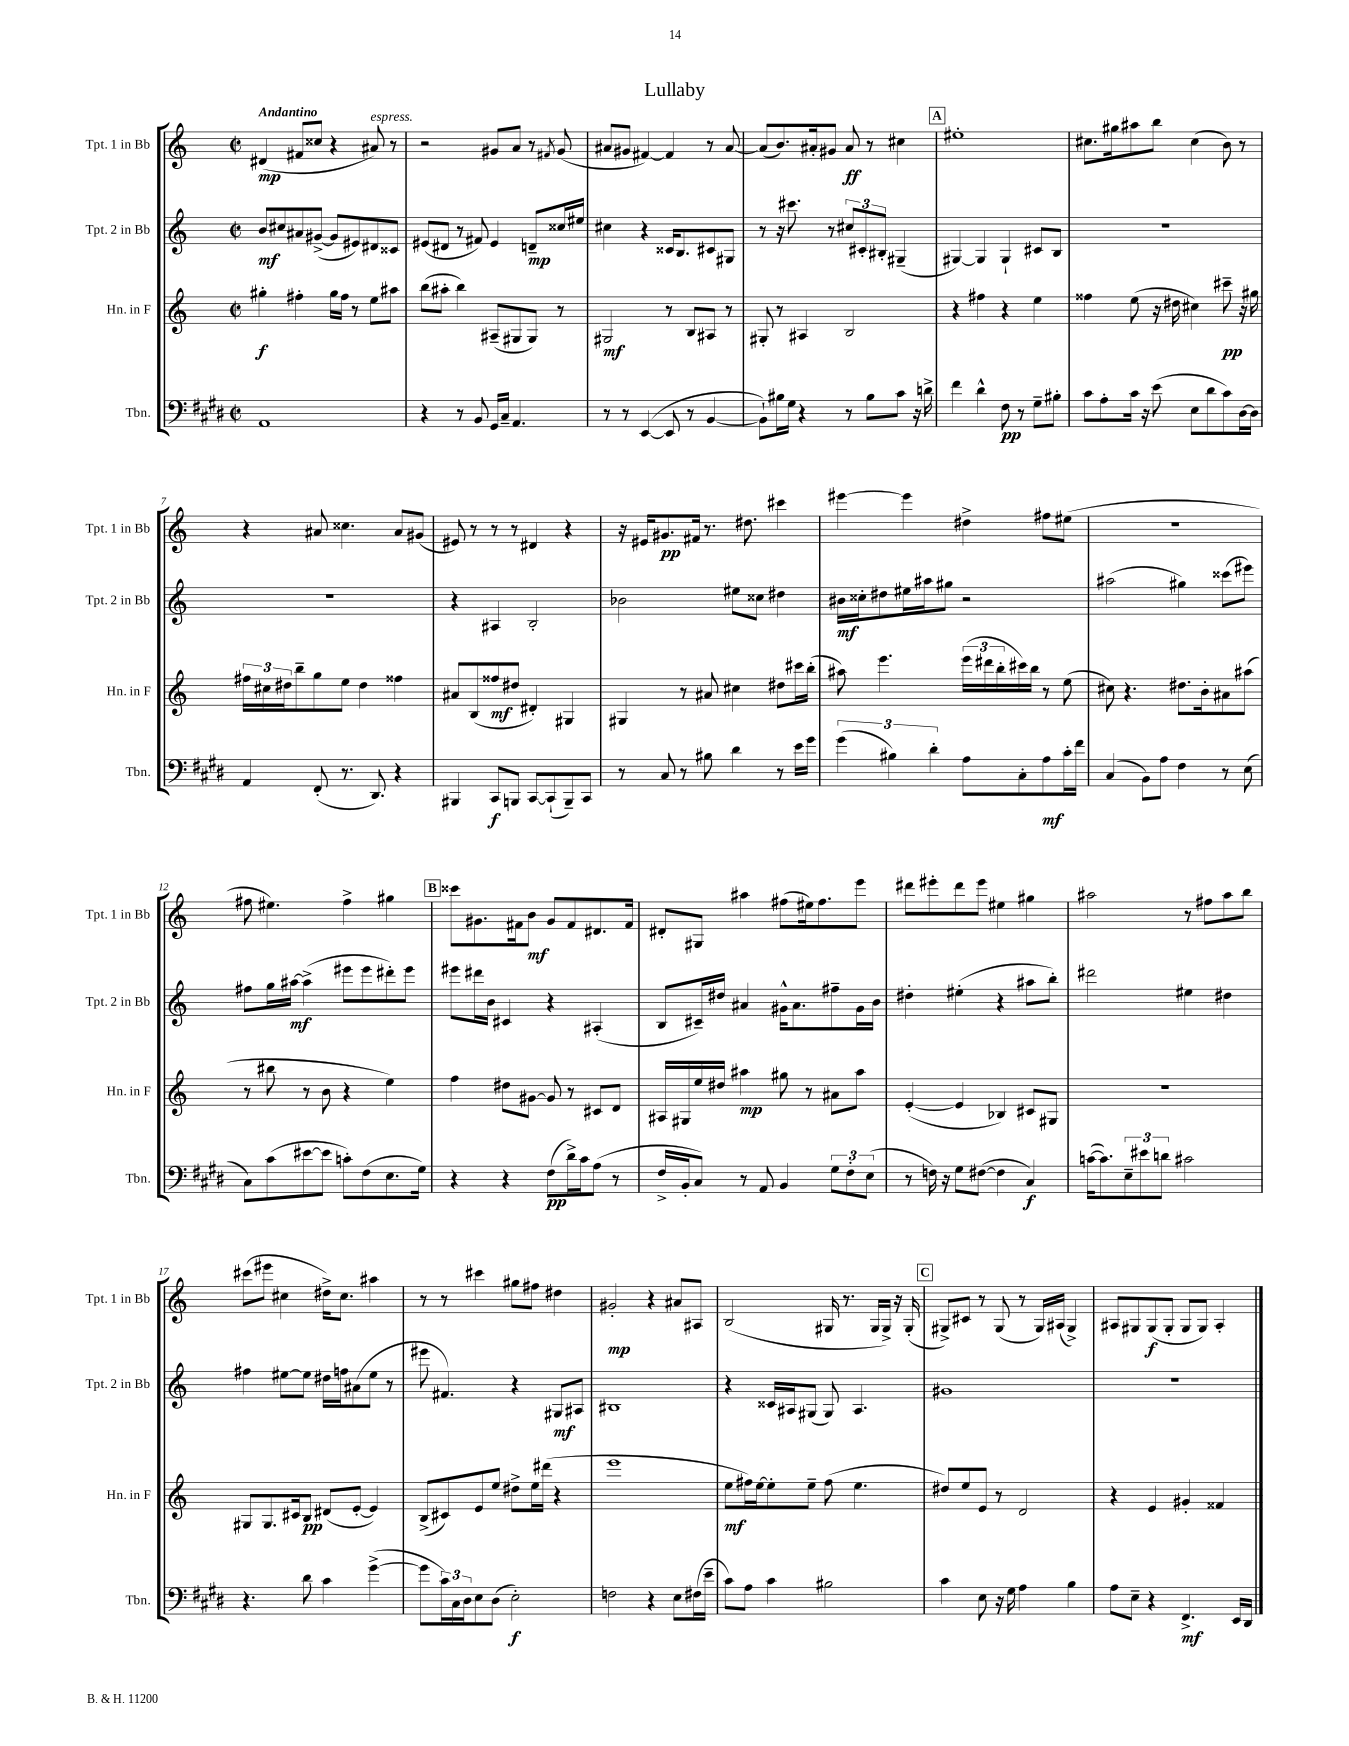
\header { title = "Lullaby" }
<<
\new StaffGroup <<
\new Staff = "s0" \with { instrumentName = "Tpt. 1 in Bb" shortInstrumentName = "Tpt. 1 in Bb" } {
    \clef treble \key c \major \defaultTimeSignature \time 2/2 \tempo "Andantino"
    dis'4\mp( fis'8 cisis''8 r4 ais'8^\markup { \italic "espress." }) r8 |
    r2 gis'8 a'8 r8 \acciaccatura { fis'8 } gis'8( |
    ais'8 gis'8 fis'4~) fis'4 r8 ais'8~ |
    ais'8( b'8.) ais'16-. gis'8 ais'8\ff r8 cis''4 |
    \mark \markup { \box "A" } eis''1-. |
    cis''8. gis''16 ais''8 b''8 cis''4( b'8) r8 |
    r4 ais'8 cisis''4. ais'8 gis'8( |
    eis'8) r8 r8 r8 dis'4 r4 |
    r16 eis'16 gis'8.\pp fis'16 r8. dis''8. cis'''4 |
    eis'''4~ eis'''4 dis''4-> fis''8 eis''8( |
    r1 |
    fis''8 eis''4.) fis''4-> gis''4 |
    \mark \markup { \box "B" } cisis'''8 gis'8. fis'16 b'8\mf gis'8 fis'8 dis'8. fis'16 |
    dis'8-. gis8 ais''4 fis''8( eis''16) fis''8. e'''8 |
    dis'''8 eis'''8-. dis'''8 eis'''8 eis''4 gis''4 |
    ais''2 r8 fis''8 ais''8 b''8 |
    cis'''8( eis'''8 cis''4 dis''16->) cis''8. ais''4 |
    r8 r8 cis'''4 gis''8 fis''8 dis''4 |
    gis'2-.\mp r4 ais'8 ais8 |
    b2( gis16 r8. gis16 gis16->) r16 gis16-.( |
    \mark \markup { \box "C" } gis8->) cis'8 r8 gis8( r8 gis16) ais16( gis4->) |
    ais8 gis8 gis8\f( gis8-. gis8 gis8) ais4-. \bar "|." |
}
\new Staff = "s1" \with { instrumentName = "Tpt. 2 in Bb" shortInstrumentName = "Tpt. 2 in Bb" } {
    \clef treble \key c \major \defaultTimeSignature \time 2/2
    b'8\mf cis''8 ais'8 gis'8~->( gis'8 eis'8) dis'8 cisis'8 |
    eis'8( dis'8 r8 fis'8) eis'4 d'8--\mp cisis''16 eis''16 |
    cis''4 r4 cisis'16 b8. cis'8 gis8 |
    r8 r16 cis'''8. r8 \tuplet 3/2 { cis''8 cis'8-. bis8-. } gis4--( |
    \mark \markup { \box "A" } gis4~) gis4 gis4-! cis'8 b8 |
    r1 |
    R1 |
    r4 ais4 b2-. |
    bes'2 eis''8 cisis''8 dis''4 |
    bis'16\mf cisis''16-. dis''8 eis''16 ais''16 gis''8 r2 |
    ais''2( gis''4) cisis'''8( eis'''8) |
    fis''8 g''16 ais''16~\mf ais''4->( eis'''8 eis'''8 dis'''8-.) eis'''8 |
    \mark \markup { \box "B" } eis'''8 dis'''16 b'16 cis'4 r4 ais4-.( |
    b8 cis'16--) dis''16 ais'4 gis'16-^ ais'8. fis''8-- gis'16 b'16 |
    dis''4-. eis''4-.( r4 ais''8 b''8-.) |
    dis'''2 eis''4 dis''4 |
    fis''4 eis''8~ eis''8 dis''16 f''16 ais'8( eis''8 r8 |
    eis'''8 fis'4.) r4 gis8\mf ais8 |
    bis1 |
    r4 cisis'16 ais16 gis8( gis8) ais4. |
    \mark \markup { \box "C" } gis'1 |
    r1 \bar "|." |
}
\new Staff = "s2" \with { instrumentName = "Hn. in F" shortInstrumentName = "Hn. in F" } {
    \clef treble \key c \major \defaultTimeSignature \time 2/2
    gis''4-.\f fis''4-. gis''16 fis''16 r8 e''8 ais''8 |
    b''8( ais''8-. b''4) ais8--( gis8 gis8) r8 |
    gis2\mf r8 b8 ais8 r8 |
    gis8-. r8 ais4 b2 |
    \mark \markup { \box "A" } r4 fis''4 r4 e''4 |
    fisis''4 e''8( r16 dis''16 cis''4) cis'''8--\pp r16 gis''16 |
    \tuplet 3/2 { fis''16 cis''16 dis''16 } b''8-- g''8 e''8 dis''4 fisis''4 |
    ais'8 b8( fisis''8\mf dis''8 dis'4-.) gis4 |
    gis4 r8 ais'8 cis''4 dis''8 cis'''16 b''16-.( |
    ais''8) e'''4. \tuplet 3/2 { e'''16( dis'''16 b''16-. } cis'''16) b''16 r8 e''8( |
    cis''8) r4. dis''8. b'16-. ais'8 ais''8( |
    r8 bis''8 r8 b'8 r4 e''4) |
    \mark \markup { \box "B" } f''4 dis''8 gis'8~ gis'8 r8 cis'8 d'8 |
    ais16 gis16 e''16 dis''16 ais''4\mp gis''8 r8 ais'8 ais''8 |
    e'4~-.( e'4 bes4) cis'8 gis8 |
    R1 |
    gis8 gis8. cis'16 b8\pp dis'8( e'8~-. e'4) |
    b8->( cis'8) e'8 e''8 dis''8-> e''16 dis'''16( r4 |
    e'''1 |
    e''8\mf fis''16) e''16~ e''8-. e''8-- fis''8( e''4. |
    \mark \markup { \box "C" } dis''8) e''8 e'8 r8 d'2 |
    r4 e'4 gis'4-. fisis'4 \bar "|." |
}
\new Staff = "s3" \with { instrumentName = "Tbn." shortInstrumentName = "Tbn." } {
    \clef bass \key e \major \defaultTimeSignature \time 2/2
    a,1 |
    r4 r8 b,8 gis,16 cis16-- a,4. |
    r8 r8 e,4~( e,8 r8 b,4~ |
    b,8-!) bis16 gis16 r4 r8 bis8 cis'8 r16 d'16-> |
    \mark \markup { \box "A" } fis'4 dis'4-^ fis8\pp r8 gis8-- bis8-. |
    cis'8 a8-. cis'16 r16 e'8( e8 dis'8 cis'8) dis16~ dis16 |
    a,4 fis,8-.( r8. dis,8.) r4 |
    bis,,4 cis,8\f b,,8 cis,8~ cis,8-!( b,,8--) cis,8 |
    r8 cis8 r8 bis8 dis'4 r8 e'16 gis'16 |
    \tuplet 3/2 { gis'4( bis4) dis'4-. } a8 cis8-. a8\mf cis'16-. fis'16 |
    cis4( b,8) a8 fis4 r8 e8( |
    cis8) cis'8( eis'8~ eis'8 c'8-.) fis8( e8. gis16) |
    \mark \markup { \box "B" } r4 r4 fis8\pp( dis'16->) cis'16 a8( r8 |
    fis16-> b,16-. cis8) r8 a,8 b,4 \tuplet 3/2 { gis8 fis8-. e8( } |
    r8 f16) r16 gis8 fis8~( fis4 cis4\f) |
    c'16~( c'8.) \tuplet 3/2 { e8-- eis'8 d'8 } cis'2 |
    r4. dis'8 cis'4 gis'4~->( |
    gis'8 \tuplet 3/2 { cis'16) cis16 dis16 } e8 dis8( e2-.\f) |
    f2 r4 e8 fis16( e'16-- |
    cis'8) a8 cis'4 bis2 |
    \mark \markup { \box "C" } cis'4 e8 r16 gis16 a4 b4 |
    a8 e8-- r4 fis,4.->\mf e,16 dis,16 \bar "|." |
}
>>
>>
